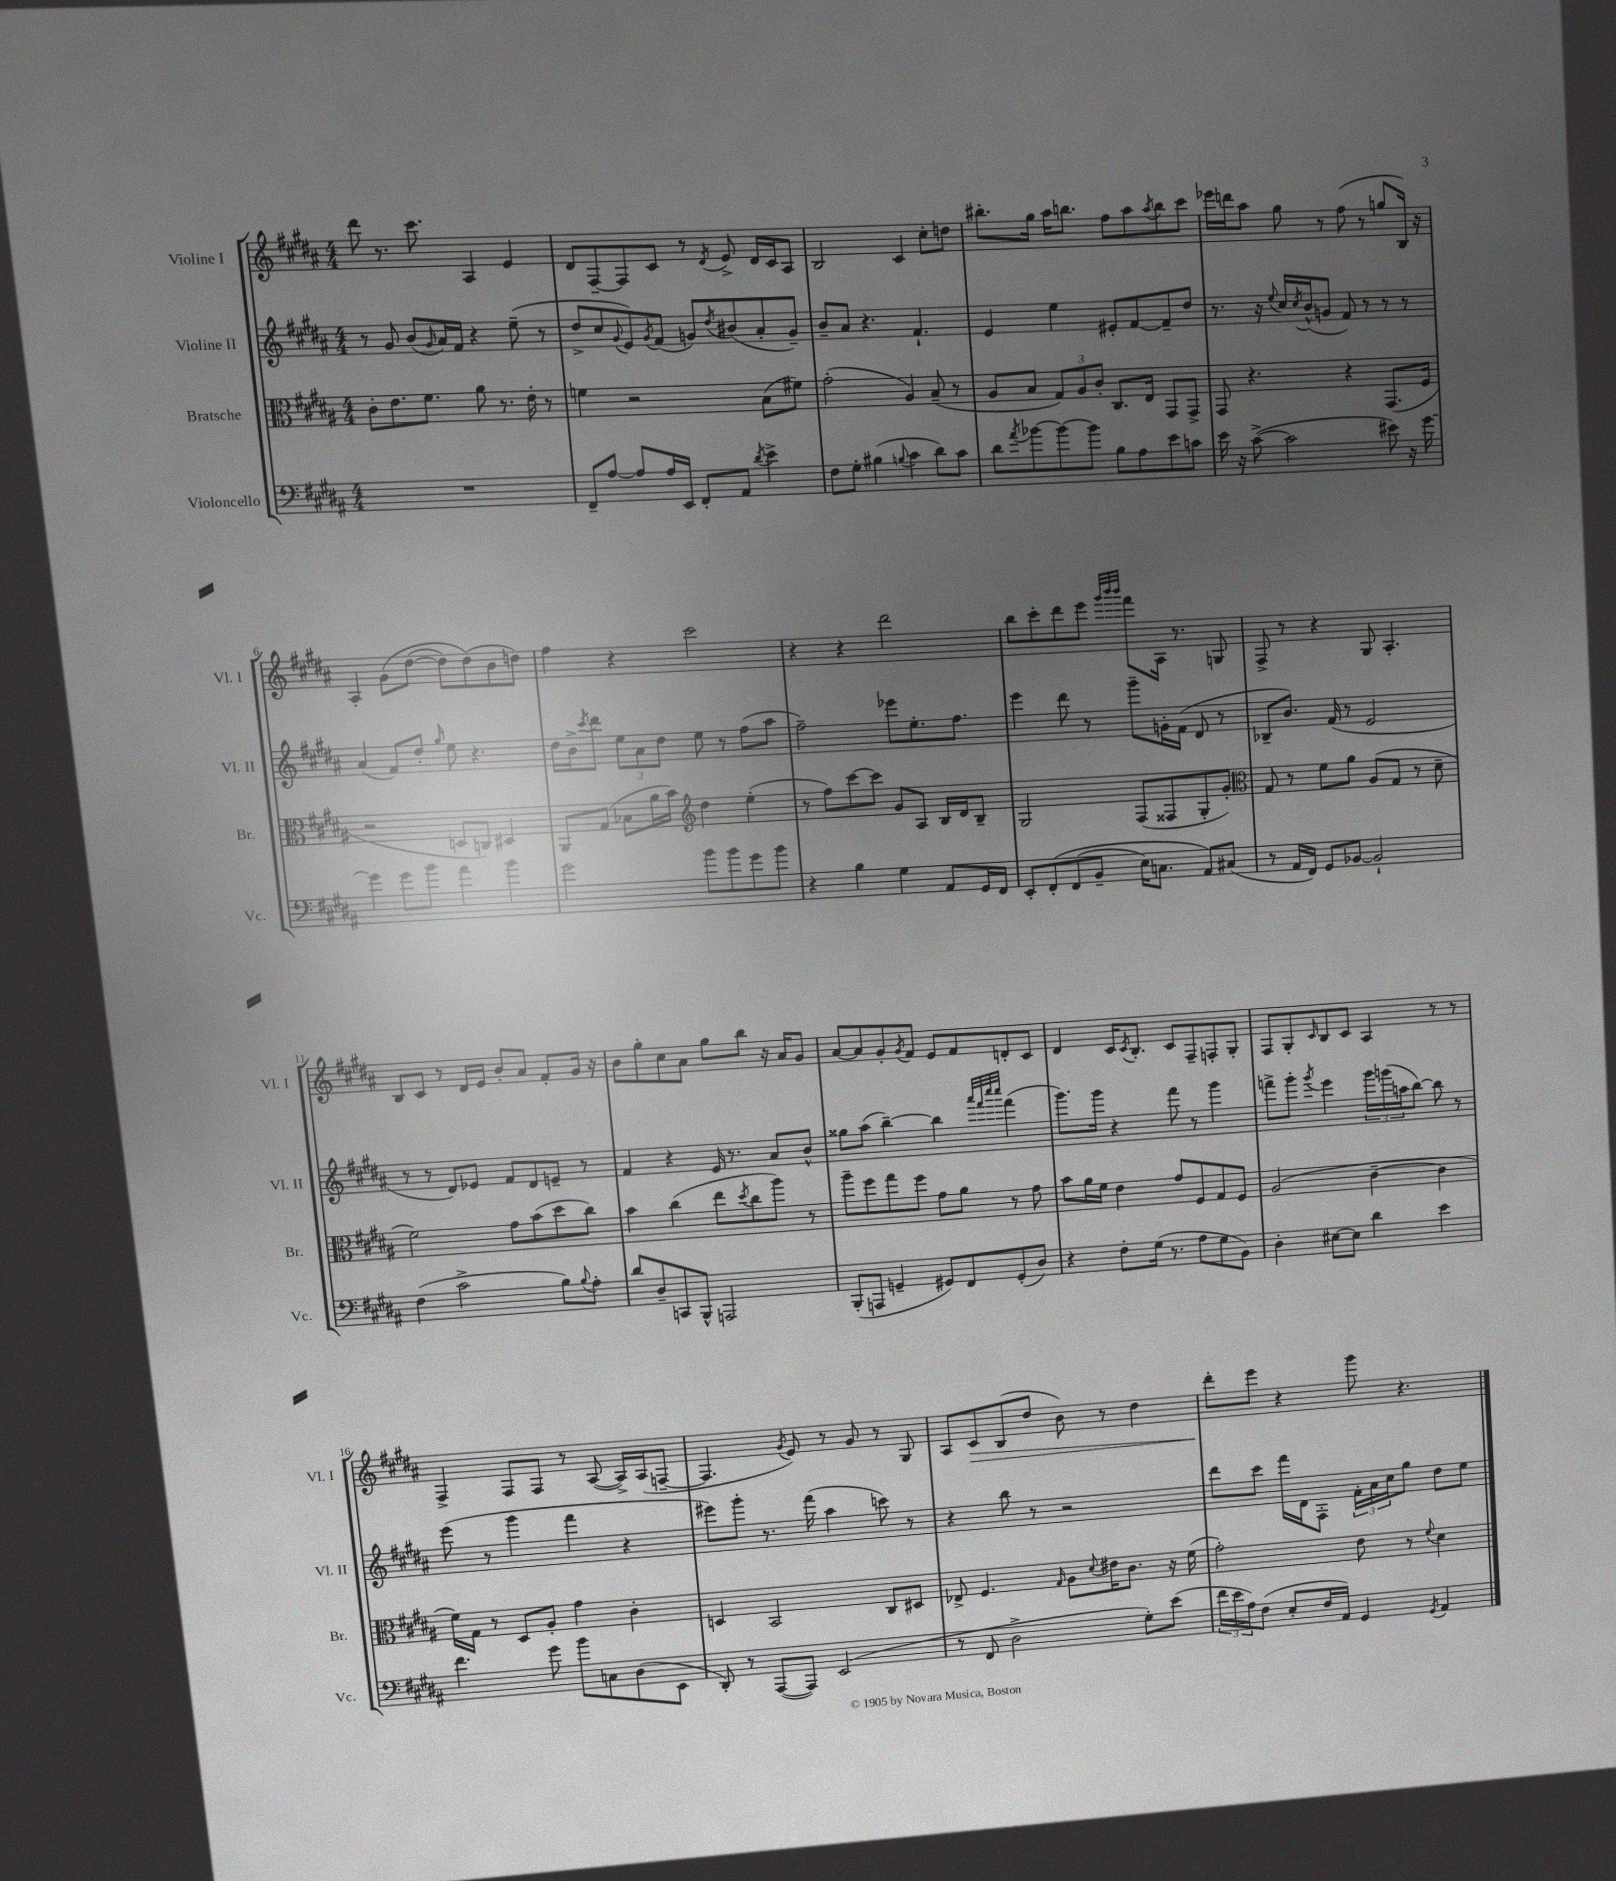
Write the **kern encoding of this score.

**kern	**kern	**kern	**kern	**dynam
*part4	*part3	*part2	*part1	*part1
*staff4	*staff3	*staff2	*staff1	*staff1
*I"Violoncello	*I"Bratsche	*I"Violine II	*I"Violine I	*
*I'Vc.	*I'Br.	*I'Vl. II	*I'Vl. I	*
*clefF4	*clefC3	*clefG2	*clefG2	*
*k[f#c#g#d#a#]	*k[f#c#g#d#a#]	*k[f#c#g#d#a#]	*k[f#c#g#d#a#]	*
*M4/4	*M4/4	*M4/4	*M4/4	*
=1	=1	=1	=1	=1
1r	8c#'\L	8r	8ddd#\	.
.	8.e\	8g#/	8.r	.
.	.	(8b/L	.	.
.	8.f#\J	.	8.ccc#\	.
.	.	16qqg#/	.	.
.	.	16a#/L)	.	.
.	.	16f#/JJ	.	.
.	8a#\	4r	4A#/	.
.	8.r	.	.	.
.	.	(8ee~\	4e/	.
.	16e'\	.	.	.
.	8r	8r	.	.
=2	=2	=2	=2	=2
8FF#~/L	4fn\	8dd#^/L	8d#/L	.
[8A#/J	.	8cc#/	[8F#~/	.
.	.	8qqg#/	.	.
8A#/L]	2r	8e/)	8F#/]	.
.	.	8qg#/	.	.
16A#/L	.	(8f#/J	8c#/J	.
16EE/JJ	.	.	.	.
8FF#'/L	.	8gn/L)	8r	.
.	.	8qdd#/	8qd#/	.
8AA#/J	.	(8b#X/	8e^/	.
8qd#/	.	.	.	.
4e^\	(8B\L	8a#'/	16d#/LL	.
.	.	.	16c#/J	.
.	8f#X\J)	8g~/J)	8A#/J	.
=3	=3	=3	=3	=3
8F#\L	(2g#'\	8b~/L	2B/	.
8G#'\J	.	8a#/J	.	.
(4B#X\	.	4.r	.	.
8qqBn/	.	.	.	.
4c#\	4A#/)	.	4c#/	.
.	.	4.f#`/	.	.
8d#\L)	(8B~/	.	8cc#'\L	.
8c#\J	8r	.	8ddn\J	.
=4	=4	=4	=4	=4
8d#\L	8A#/L	4e/	8.bb#X'\L	.
8qa#/	.	.	.	.
[8b-X\	8B/J	.	.	.
.	.	.	16gg#\Jk	.
8b-\_	12G#/L)	4ee\	16aa#\KL	.
.	.	.	8.bbn\J	.
.	12A#/	.	.	.
8b-\J]	.	.	.	.
.	12c#'/J	.	.	.
8B\L	8.C#/L	8e#X'/L	8ff#\L	.
8A#\	.	[8f#/	8aa#\	.
.	16E/Jk	.	.	.
.	.	.	8qaa#/	.
8e\	8GG#/L	8f#~/]	8bb\	.
8cn\J	8GG#^/J	8dd#/J	8ccc#\J	.
=5	=5	=5	=5	=5
16e\	8GG#/	8.r	16eee-X\LL	.
16r	.	.	16dddn\J	.
([8c#^\	4.r	.	8aa#\J	.
.	.	16r	.	.
.	.	8qqee/	.	.
2c#\]	.	16cc#/LL	8gg#\	.
.	.	8qcc#/	.	.
.	.	(16b^^/J	.	.
.	.	8gn/J	8r	.
.	4r	8f#/)	(8ff#\	.
.	.	8r	8r	.
8e#X\)	(8.GG#/L	8r	8ggn/L	.
16r	.	8r	16B/Jk)	.
[16g#\	16F#/Jk	.	16r	.
!!LO:LB:g=z
=6	=6	=6	=6	=6
4g#\]	2r	(4a#/	4A#'/	.
8g#\L	.	8f#/L)	(8g#\L	.
8b\J	.	8dd#'/J	([8dd#\J	.
.	.	16qqgg#/	.	.
4a#\	8Dn/L	8ee\	8dd#\L])	.
.	8Cn/J)	4.r	(8dd#\)	.
4b\	4D#X/	.	8b\	.
.	.	.	8ddn\J)	.
=7	=7	=7	=7	=7
2g#\	8AA#/L	16dd#\LL	4ff#\	.
.	.	16b^\J	.	.
.	.	8qccc#/	.	.
.	(8G#/J	8ddd#\J	.	.
.	8B-X\L	12ee\L	4r	.
.	.	12a#\	.	.
.	16a#\L	.	.	.
.	.	12dd#\J	.	.
.	16b\JJ)	.	.	.
*	*clefG2	*	*	*
8b\L	4dd#\	8ee\	2ccc#\	.
8b\	.	8r	.	.
8g#\	(4ee'\	(8ff#\L	.	.
8b\J	.	8aa#\J	.	.
=8	=8	=8	=8	=8
4r	8r	2ff#~\)	4r	.
.	8ff#\L)	.	.	.
4B\	[8ccc#\	.	4r	.
.	8ccc#\J]	.	.	.
4G#\	8g#/L	8eee-X\L	2ddd#\	.
.	8A#/J	8.ee'\	.	.
8AA#/L	16B/LL	.	.	.
.	16d#/J	8.ff#\J	.	.
16GG#/L	8B~/J	.	.	.
16FF#/JJ	.	.	.	.
=9	=9	=9	=9	=9
8EE'/L	2G#/	4eee\	8bb\L	.
(8FF#'/	.	.	8ccc#'\	.
(8FF#/	.	8ddd#\	8ddd#\	.
8BB~/J	.	8r	8eee\J	.
.	.	.	32qqggg#/LLL	.
.	.	.	32qqbbb/	.
.	.	.	32qqbbb/JJJ	.
16E\KL)	(8F#/L	8ggg#~\L	8fff#\L	.
8.Cn\J	.	.	.	.
.	8F##X/	16gn'\L	16A#\Jk	.
.	.	(16f#\JJ	8.r	.
8AA#/L)	8G#'/	8d#/	.	.
(8C#X/J	8g#'/J)	8r	8Gn/	.
=10	=10	=10	=10	=10
*	*clefC3	*	*	*
8r	8G#/	8B-X~/L	8F#^/	.
16AA#/LL	8r	8.b/J)	8r	.
16FF#/JJ)	.	.	.	.
8GG#/L	8f#\L	.	4r	.
.	.	(16f#/	.	.
[8BB-X/J	8a#\J	8r	.	.
2BB-`/]	(8A#/L	2e/	8G#/	.
.	8G#/J	.	4.A#'/	.
.	8r	.	.	.
.	8d#~\	.	.	.
!!LO:LB:g=z
=11	=11	=11	=11	=11
(4F#\	2f#\)	8r	8B/L	.
.	.	8r	8c#/J	.
2c#^\	.	8d#/L)	8r	.
.	.	8e-X/J	16d#/LL	.
.	.	.	16e/JJ	.
.	8g#\L	8f#/L	8b'/L	.
.	(8b\	8d#/	8a#/J	.
8B\L)	8dd#\	8en~/J	8f#'/L	.
8qqB/	.	.	.	.
8A#'\J	8cc#\J)	8r	16g#/Jk	.
.	.	.	16r	.
=12	=12	=12	=12	=12
8d#/L	4b\	4f#/	8b\L	.
8D#~/	.	.	8gg#'\	.
8CCn/	(4cc#\	4r	8cc#\	.
8BBB^^/J	.	.	8a#\J	.
2AAAn/	8ee\L	16e/	8gg#\L	.
.	.	8.r	.	.
.	8qdd#/	.	.	.
.	8cc#\	.	8bb\J	.
.	8aa#\J)	8a#/L	16r	.
.	.	.	16a#/KL	.
.	8r	8b^^/J	8g#/J	.
=13	=13	=13	=13	=13
(8BBB'/L	8aa#~\L	8gg##X\L	[8a#/L	.
8AAAn/J	8ff#\	(8aa#\J	8a#/]	.
4GGn~/	8gg#\	[4bb~\)	8g#'/	.
.	.	.	8qg#/	.
.	8ff#\J	.	8f#/J	.
8GG#X/L)	8g#\L	4bb\]	8e/L	.
8FF#/	8a#\J	.	8f#/	.
.	.	32qqaaa#/LLL	.	.
.	.	32qqfff#/	.	.
.	.	32qqcccc#/	.	.
.	.	32qqcccc#/JJJ	.	.
(8GG#'/	8r	(4fff#\	8dn'/	.
8D#/J)	8g#\	.	8c#/J	.
=14	=14	=14	=14	=14
4r	8b\L	8.ggg#\L)	4d#/	.
.	16a#\L	.	.	.
.	16f#\JJ	16ggg#\Jk	.	.
8F#'\L	4e\	4r	16c#/KL	.
.	.	.	8qc#/	.
.	.	.	8.B'/J	.
(16G#\Jk	.	.	.	.
8.r	.	.	.	.
.	8g#/L	8fff#\	8c#/L	.
8A#\L	8F#/	8r	8F#~/	.
8G#\	8G#/	4ggg#\	8Fn'/	.
8BB\J)	8F#/J	.	8G#'/J	.
=15	=15	=15	=15	=15
4D#'\	(2A#/	8fffn^\L	8F#/L	.
.	.	8ggg#'\J	8G#'/	.
.	.	8qggg#/	16qqc#/	.
[8E#X\L	.	4eee\	8B/	.
8E#\J]	.	.	8c#/J	.
4d#\	[4c#~\	24ggg#\LL	4A#/	.
.	.	(24gggn\	.	.
.	.	24aan\J	.	.
.	.	[8bb\J)	.	.
4e\	4c#\]	8bb\]	8r	.
.	.	8r	8r	.
!!LO:LB:g=z
=16	=16	=16	=16	=16
4.f#\	16f#\LL)	(8eee\	4F#^/	.
.	16G#\JJ	.	.	.
.	8r	8r	.	.
.	8D#/L	4ggg#\	8F#/L	.
8g#\	8A#'/J	.	8F#/J	.
8b\L	4g#\	4fff#\	8r	.
8Cn\	.	.	([8A#/	.
(8D#\	4c#'\	4r	16A#^/LL])	.
.	.	.	(16A#/J	.
8EE\J	.	.	[8Fn~/J	.
=17	=17	=17	=17	=17
8DD#'/)	4Dn/	8eee#X\L)	4.F/]	.
8r	.	8ggg#'\J	.	.
([8AAA#/L	2BB/	8.r	.	.
.	.	.	8qg#/	.
8AAA#/J])	.	.	8e/)	.
.	.	(16fff#\	.	.
(2EE/	.	4aa#\	8r	.
.	.	.	8g#/	.
.	8C#/L	8cccn\)	8r	.
.	8D#X/J	8r	8G#/	.
=18	=18	=18	=18	=18
8r	8E-X^/	4r	8A#/L	.
!	!	!	!	!LO:HP:b
8FF#/	4.F#/	.	8c#/	>
2D#^\	.	8bb\	(8B/	.
.	.	8r	8dd#/J	.
.	16qqG#/	.	.	.
.	8A#\L	2r	8b\)	.
.	8qqd#/	.	.	.
.	16e#X\K	.	8r	.
.	8.c#\J	.	.	.
8G#'\L)	.	.	4dd#\	.
(8e\J	16r	.	.	.
.	(16f#\	.	.	.
=19	=19	=19	=19	=19
24f#\LL	2g#'\)	8ddd#\L	8ddd#'\L	.
24e\	.	.	.	.
24A#\J)	.	.	.	.
(8F#\J	.	8ccc#\J	8eee\J	]
8E'/L	.	16fff#\LL	4r	.
.	.	16d#\J	.	.
16F#/L	.	8F#'\J	.	.
16AA#/JJ)	.	.	.	.
4GG#/	8e\	24f#'\LL	8ggg#\	.
.	.	24a#\	.	.
.	.	24cc#\J	.	.
.	8r	8gg#\J	4.r	.
8qGG#/	8qqf#/	.	.	.
4AA#/	4d#\	8dd#\L	.	.
.	.	8ee\J	.	.
==	==	==	==	==
*-	*-	*-	*-	*-
